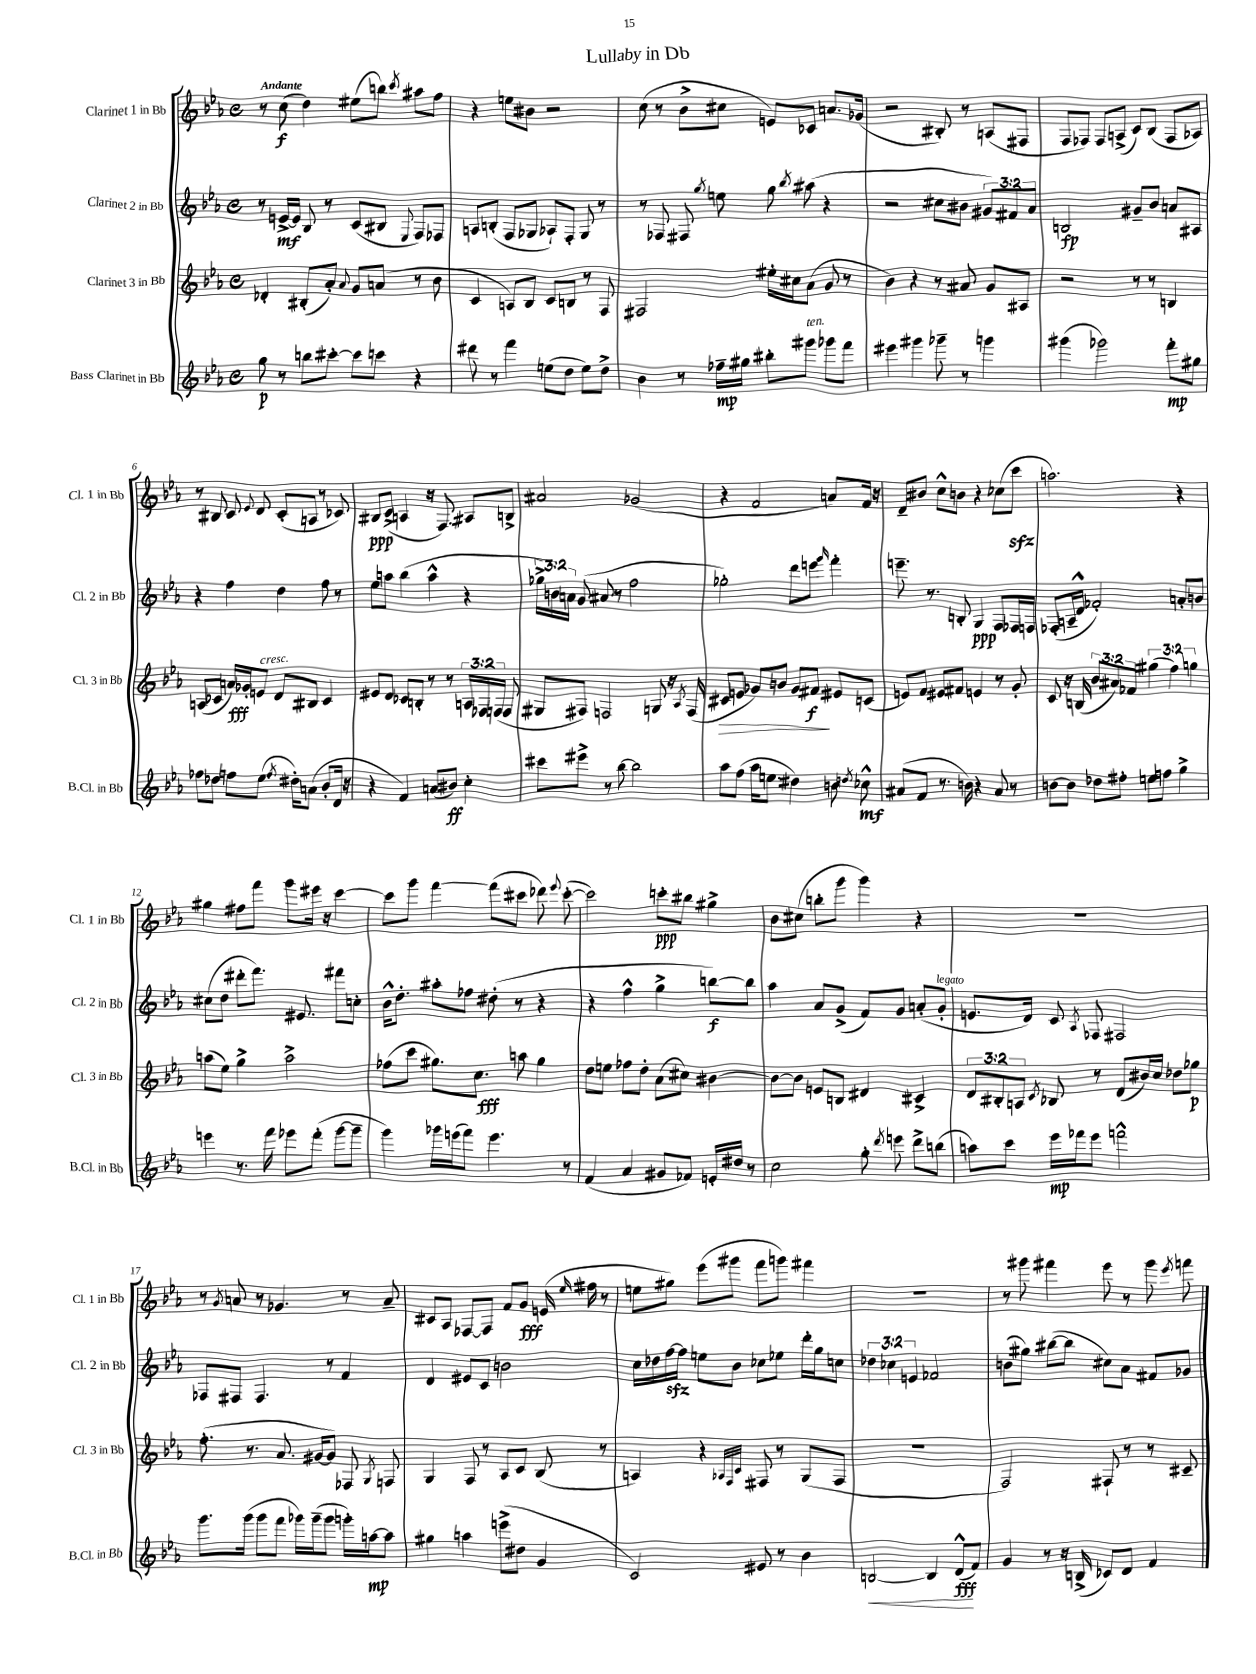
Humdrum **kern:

**kern	**dynam	**kern	**dynam	**kern	**dynam	**kern	**dynam
*part4	*part4	*part3	*part3	*part2	*part2	*part1	*part1
*staff4	*staff4	*staff3	*staff3	*staff2	*staff2	*staff1	*staff1
*I"Bass Clarinet in Bb	*	*I"Clarinet 3 in Bb	*	*I"Clarinet 2 in Bb	*	*I"Clarinet 1 in Bb	*
*I'B.Cl. in Bb	*	*I'Cl. 3 in Bb	*	*I'Cl. 2 in Bb	*	*I'Cl. 1 in Bb	*
*clefG2	*	*clefG2	*	*clefG2	*	*clefG2	*
*k[b-e-a-]	*	*k[b-e-a-]	*	*k[b-e-a-]	*	*k[b-e-a-]	*
*M4/4	*	*M4/4	*	*M4/4	*	*M4/4	*
*met(c)	*	*met(c)	*	*met(c)	*	*met(c)	*
=1	=1	=1	=1	=1	=1	=1	=1
!	!	!	!	!	!	!LO:TX:a:B:t=Andante	!
8gg\	p	4d-X'/	.	8r	.	8r	.
8r	.	.	.	[16en^/LL	mf	(8cc\	f
.	.	.	.	16e/JJ]	.	.	.
8bbn\L	.	(8B#X'/L	.	8B-/	.	4dd\)	.
[8ccc#X'\J	.	8a-'/J)	.	8r	.	.	.
.	.	8qqa-/	.	.	.	.	.
8ccc#\L]	.	8g/L	.	(8c/L	.	(8ee#X\L	.
8cccn\J	.	(8an/J	.	8B#X/J	.	8bbn\J)	.
.	.	.	.	8qqE-/	.	8qccc/	.
4r	.	8r	.	8F/L)	.	8aa#X\L	.
.	.	8b-\	.	8F-X/J	.	8ff\J	.
=2	=2	=2	=2	=2	=2	=2	=2
8ddd#X\	.	4c/	.	8An/L	.	4r	.
8r	.	.	.	(8Bn'/J	.	.	.
4fff\	.	8An/L)	.	8F/L	.	8een\L	.
.	.	8B-/J	.	8G-X/J	.	8b#X\J	.
(8een\L	.	8c/L	.	8A-X`/L)	.	2r	.
8dd\J	.	8Bn/J	.	8F'/J	.	.	.
8ee\L)	.	8r	.	8G-/	.	.	.
8dd^\J	.	8F/	.	8r	.	.	.
=3	=3	=3	=3	=3	=3	=3	=3
4b-\	.	2F#X/	.	8r	.	(8cc\	.
.	.	.	.	8F-X/	.	8r	.
8r	.	.	.	8F#X/	.	8b-^\L	.
.	.	.	.	8qgg/	.	.	.
16ff-X~\LL	mp	.	.	8een\	.	8cc#X\J	.
16gg#X\JJ	.	.	.	.	.	.	.
8bb#X'\L	.	16ee#X'\LL	.	8gg\	.	8en/L)	.
.	.	16cc#X\J	.	.	.	.	.
.	.	.	.	8qbb-/	.	.	.
!LO:TX:a:i:t=ten.	!	!	!	!	!	!	!
8ggg#X\J	.	(8a-\J	.	(8aa#X\	.	8c-X/J	.
8ggg-X\L	.	8g/	.	4r	.	8.an/L	.
8fff\J	.	8r	.	.	.	.	.
.	.	.	.	.	.	(16g-X/Jk	.
=4	=4	=4	=4	=4	=4	=4	=4
4eee#X\	.	4b-\)	.	2r	.	2r	.
4ggg#X\	.	4r	.	.	.	.	.
8ggg-X~\	.	8r	.	8cc#X\L	.	8B#X'/)	.
8r	.	8a#X/	.	8b#X\J	.	8r	.
4gggn\	.	8g/L	.	12g#X/L)	.	(8An/L	.
.	.	.	.	12f#X/	.	.	.
.	.	8A#X/J	.	.	.	8F#X/J	.
.	.	.	.	12a-/J	.	.	.
=5	=5	=5	=5	=5	=5	=5	=5
(4ggg#X\	.	2r	.	2Bn/	fp	8F/L	.
.	.	.	.	.	.	8F-X/J)	.
2ggg-X\)	.	.	.	.	.	8F-/L	.
.	.	.	.	.	.	(8An^/J	.
.	.	8r	.	8g#X~/L	.	8c/L)	.
.	.	8r	.	8b-/J	.	(8B-/J	.
8fff'\L	mp	4Bn/	.	8an/L	.	8F-/L	.
8gg#X\J	.	.	.	8A#X/J	.	8A-X/J)	.
!!LO:LB:g=z
=6	=6	=6	=6	=6	=6	=6	=6
8ff-X\L	.	(8An/L	.	4r	.	8r	.
8dd-X\J	.	8c-X/J	.	.	.	8B#X/	.
8ffn\L	.	16an/LL)	fff	4ff\	.	8c/	.
.	.	16g-X'/J	.	.	.	.	.
.	.	.	.	.	.	8qqe-/	.
!	!	!LO:TX:a:i:t=cresc.	!	!	!	!	!
(8.ee-\J	.	8en/J	.	.	.	8d/	.
.	.	8d/L	.	4dd\	.	(8c'/L	.
8qff/	.	.	.	.	.	.	.
16dd#X'\KL)	.	.	.	.	.	.	.
(8an\J	.	8B#X/J	.	.	.	8An/J	.
8b-'/L	.	4c-/	.	8ff\	.	8r	.
16d/Jk	.	.	.	8r	.	8c-X/)	.
16r	.	.	.	.	.	.	.
=7	=7	=7	=7	=7	=7	=7	=7
4r	.	8e#X/L	.	8ee-\L	.	8B#X/L	ppp
.	.	8d/J	.	8aan\J	.	(8c^/J	.
4f/)	.	8c-X/L	.	(4bb-\	.	4An/	.
.	.	8Bn'/J	.	.	.	.	.
(8an/L	.	8r	.	4aa^^\	.	16r	.
.	.	.	.	.	.	8.F/)	.
8b#X/J)	ff	8r	.	.	.	.	.
4cc'\	.	24An/LL	.	4r	.	8A#X/L	.
.	.	24F-X/	.	.	.	.	.
.	.	(24Fn/JJ	.	.	.	.	.
.	.	8F/	.	.	.	8Bn^/J	.
=8	=8	=8	=8	=8	=8	=8	=8
8ccc#X\L	.	8G#X/L	.	24gg-X^\LL	.	2a#X/	.
.	.	.	.	24bn\)	.	.	.
.	.	.	.	24an\JJ	.	.	.
8eee#X^\J	.	8F#X/J)	.	(8g/	.	.	.
8r	.	2Fn/	.	8a#X/	.	.	.
[8bb-\	.	.	.	8r	.	.	.
2bb-\]	.	.	.	2ff\	.	(2g-X/	.
.	.	8Gn/	.	.	.	.	.
.	.	16r	.	.	.	.	.
.	.	8qA-/	.	.	.	.	.
.	.	(16F/	.	.	.	.	.
=9	=9	=9	=9	=9	=9	=9	=9
!	!	!	!LO:HP:b	!	!	!	!
8aa-\L	.	8c#X/L	>	2gg-X'\)	.	4r	.
(8ff\J	.	8en/J	.	.	.	.	.
16aa-\KL	.	8g-X/L)	.	.	.	2f/	.
8.een\J	.	.	.	.	.	.	.
.	.	8bn/J	.	.	.	.	.
4dd#X\)	.	8g-/L	.	8ddd\L	.	.	.
.	.	8f#X/J	f	8eeen\J	.	.	.
.	.	.	.	16qqggg/	.	.	.
8bn\	.	8e#X/L	]	4fff'\	.	8an/L)	.
8qddn/	.	.	.	.	.	.	.
8cc-X^^\	mf	(8cn/J	.	.	.	16f/Jk	.
.	.	.	.	.	.	16r	.
=10	=10	=10	=10	=10	=10	=10	=10
(8a#X/L	.	8en/L)	.	8.eeen~\	.	8d~/L	.
8f/J	.	8f/J	.	.	.	8b#X/J	.
.	.	.	.	8.r	.	.	.
8.r	.	8e#X/L	.	.	.	8cc^^\L	.
.	.	8f#X/J	.	8Bn'/	.	8bn\J	.
16bn\)	.	.	.	.	.	.	.
4r	.	4en/	.	4G/	ppp	4r	.
8a#/	.	8r	.	8F/L	.	(8cc-X\L	.
8r	.	8g'/	.	16F-X/L	.	8ccczz\J	.
.	.	.	.	16Fn/JJ	.	.	.
=11	=11	=11	=11	=11	=11	=11	=11
[8bn\L	.	8c/	.	(8F-X'/L	.	2.aan\)	.
8b\J]	.	16r	.	16An~/L	.	.	.
.	.	(16Bn/	.	16d^^/JJ	.	.	.
8dd-X\L	.	12b-/L	.	2f-X'/)	.	.	.
.	.	12a#X/)	.	.	.	.	.
8ff#X'\J	.	.	.	.	.	.	.
.	.	12f-X/J	.	.	.	.	.
8een\L	.	(6gg#X\	.	.	.	.	.
8ffn\J	.	.	.	.	.	.	.
.	.	6ff\)	.	.	.	.	.
4gg^\	.	.	.	8an'/L	.	4r	.
.	.	6ggn\	.	.	.	.	.
.	.	.	.	8bn/J	.	.	.
!!LO:LB:g=z
=12	=12	=12	=12	=12	=12	=12	=12
4eeen\	.	(8aan\L	.	(8cc#X\L	.	4gg#X\	.
.	.	8ee-\J)	.	8dd\J	.	.	.
8.r	.	4gg^\	.	8ddd#X'\L	.	8ff#X\L	.
.	.	.	.	8.fff\J)	.	8fff\J	.
16fff\	.	.	.	.	.	.	.
8eee-X\L	.	2aa^\	.	.	.	8ggg\L	.
.	.	.	.	8.e#X/	.	.	.
(8fff'\J	.	.	.	.	.	16eee#X\Jk	.
.	.	.	.	.	.	16r	.
[8ggg\L	.	.	.	8fff#X\L	.	[4ccc\	.
8ggg~\J]	.	.	.	8ccn'\J	.	.	.
=13	=13	=13	=13	=13	=13	=13	=13
4ggg\)	.	(8ff-X\L	.	16b-^^\KL	.	8ccc\L]	.
.	.	.	.	8.dd'\J	.	.	.
.	.	8ccc\J	.	.	.	8ggg\J	.
16ggg-X\LL	.	8.gg#X\L)	.	8aa#X'\L	.	[4fff\	.
(16eeen\J	.	.	.	.	.	.	.
8fff\J)	.	.	.	8ff-X\J	.	.	.
.	.	8.cc\J	fff	.	.	.	.
4.eee\	.	.	.	(8dd#X'\	.	(8fff\L]	.
.	.	8aan\	.	8r	.	8ccc#X\J	.
.	.	4gg#\	.	4r	.	8ddd-X\)	.
.	.	.	.	.	.	8qqeee-/	.
8r	.	.	.	.	.	([8ccc#'\	.
=14	=14	=14	=14	=14	=14	=14	=14
(4f/	.	8dd\L	.	4r	.	2ccc#\])	.
.	.	8een\J	.	.	.	.	.
4a-/	.	8ff-X\L	.	4ff^^\	.	.	.
.	.	8dd'\J	.	.	.	.	.
8g#X/L	.	(8a-\L	.	4gg^\	.	8cccn'\L	ppp
8f-X/J)	.	8cc#X\J)	.	.	.	8bb#X\J	.
16en'/LL	.	[4b#X\	.	[8bbn\L)	f	4gg#X^\	.
16dd#X/JJ	.	.	.	.	.	.	.
8r	.	.	.	8bb\J]	.	.	.
=15	=15	=15	=15	=15	=15	=15	=15
2cc\	.	8b#\L_	.	4aa-\	.	8b-\L	.
.	.	8b#\J]	.	.	.	(8cc#X\J	.
.	.	8en/L	.	8a-/L	.	8bbn'\L	.
.	.	8Bn/J	.	(8g^/J	.	8ggg\J	.
8gg'\	.	4d#X/	.	8f/L)	.	4ggg\)	.
8qddd/	.	.	.	.	.	.	.
8eeen\	.	.	.	8g/J	.	.	.
8ddd^\L	.	4c#X^/	.	(8an'/L	.	4r	.
!	!	!	!	!LO:TX:a:i:t=legato	!	!	!
(8bbn\J	.	.	.	8g'/J	.	.	.
=16	=16	=16	=16	=16	=16	=16	=16
8aan\L)	.	12d/L	.	8.en/L	.	1r	.
.	.	12B#X'/	.	.	.	.	.
8ccc\J	.	.	.	.	.	.	.
.	.	12An/J	.	.	.	.	.
.	.	.	.	16d/Jk)	.	.	.
.	.	8qc/	.	.	.	.	.
16eee-\LL	mp	8B-X/	.	8c/	.	.	.
16fff-X\J	.	.	.	.	.	.	.
.	.	.	.	8qA-/	.	.	.
8eee-\J	.	8r	.	8F-X/	.	.	.
2fffn^^\	.	(8d/L	.	2F#X/	.	.	.
.	.	16b#X/L)	.	.	.	.	.
.	.	16cc/JJ	.	.	.	.	.
.	.	8dd-X\L	.	.	.	.	.
.	.	8gg-X\J	p	.	.	.	.
!!LO:LB:g=z
=17	=17	=17	=17	=17	=17	=17	=17
8.ggg\L	.	(8.ff'\	.	8F-X/L	.	8r	.
.	.	.	.	.	.	8qg/	.
.	.	.	.	8F#X/J	.	8an/	.
(16ggg\Jk	.	8.r	.	.	.	.	.
8ggg\L	.	.	.	4.F#/	.	8r	.
8fff\J	.	8.a-/	.	.	.	4.g-X/	.
16ggg-X\LL)	.	.	.	.	.	.	.
(16ggg-~\J	.	[16g#X/KL	.	.	.	.	.
8ggg-\J	.	8g#/J])	.	8r	.	.	.
16gggn'\LL)	.	8F-X/	.	4f/	.	8r	.
[16aan\J	mp	.	.	.	.	.	.
.	.	8qG/	.	.	.	.	.
8aa\J]	.	8Fn/	.	.	.	8a~/	.
=18	=18	=18	=18	=18	=18	=18	=18
4gg#X\	.	4G/	.	4d/	.	8c#X/L	.
.	.	.	.	.	.	8A-/J	.
4aan\	.	8F/	.	8e#X/L	.	[8F-X/L	.
.	.	8r	.	8c/J	.	8F-/J]	.
(8eeen^\L	.	8A-/L	.	2bn\	.	8f/L	.
8dd#X\J	.	8c/J	.	.	.	8g/J	fff
4g/	.	(8B-/	.	.	.	(16en/	.
.	.	.	.	.	.	16qqee-/	.
.	.	.	.	.	.	16ff#X\	.
.	.	8r	.	.	.	8r	.
=19	=19	=19	=19	=19	=19	=19	=19
2c/)	.	4An/)	.	16cc\LL	.	8een\L	.
.	.	.	.	16dd-X\	.	.	.
.	.	.	.	[16ffzz\	.	8gg#X\J)	.
.	.	.	.	16ff\JJ]	.	.	.
.	.	4r	.	8een\L	.	(8eee-\L	.
.	.	.	.	8b-\J	.	8ggg#X\J	.
.	.	32qqA-X/LLL	.	.	.	.	.
.	.	32qqF/	.	.	.	.	.
.	.	32qqc/JJJ	.	.	.	.	.
8e#X/	.	8F#X/	.	8cc-X\L	.	8fff\L	.
8r	.	8r	.	8ee-X\J	.	8gggn\J)	.
4b-\	.	(8G/L	.	16ddd'\LL	.	4fff#X\	.
.	.	.	.	16gg\J	.	.	.
.	.	8F#/J	.	8ccn\J	.	.	.
=20	=20	=20	=20	=20	=20	=20	=20
!	!LO:HP:b	!	!	!	!	!	!
[2Bn/	<	1r	.	6dd-X\	.	1r	.
.	.	.	.	6cc-X\	.	.	.
.	.	.	.	6en/	.	.	.
4B/]	.	.	.	2f-X/	.	.	.
(8d^^/L	fff	.	.	.	.	.	.
8f/J)	[	.	.	.	.	.	.
=21	=21	=21	=21	=21	=21	=21	=21
4g/	.	2F/)	.	(8bn\L	.	8r	.
.	.	.	.	8gg#X\J)	.	8ggg#X\	.
8r	.	.	.	([8bb#X\L	.	4fff#X\	.
16r	.	.	.	8bb#\J]	.	.	.
(16Bn^/	.	.	.	.	.	.	.
8c-X/L)	.	8F#X`/	.	8cc#X\L)	.	8eee-\	.
8d/J	.	8r	.	8a-\J	.	8r	.
4f/	.	8r	.	8f#X/L	.	8ggg#\	.
.	.	.	.	.	.	8qeee-/	.
.	.	8c#X~/	.	8g-X/J	.	8fffn\	.
==	==	==	==	==	==	==	==
*-	*-	*-	*-	*-	*-	*-	*-
